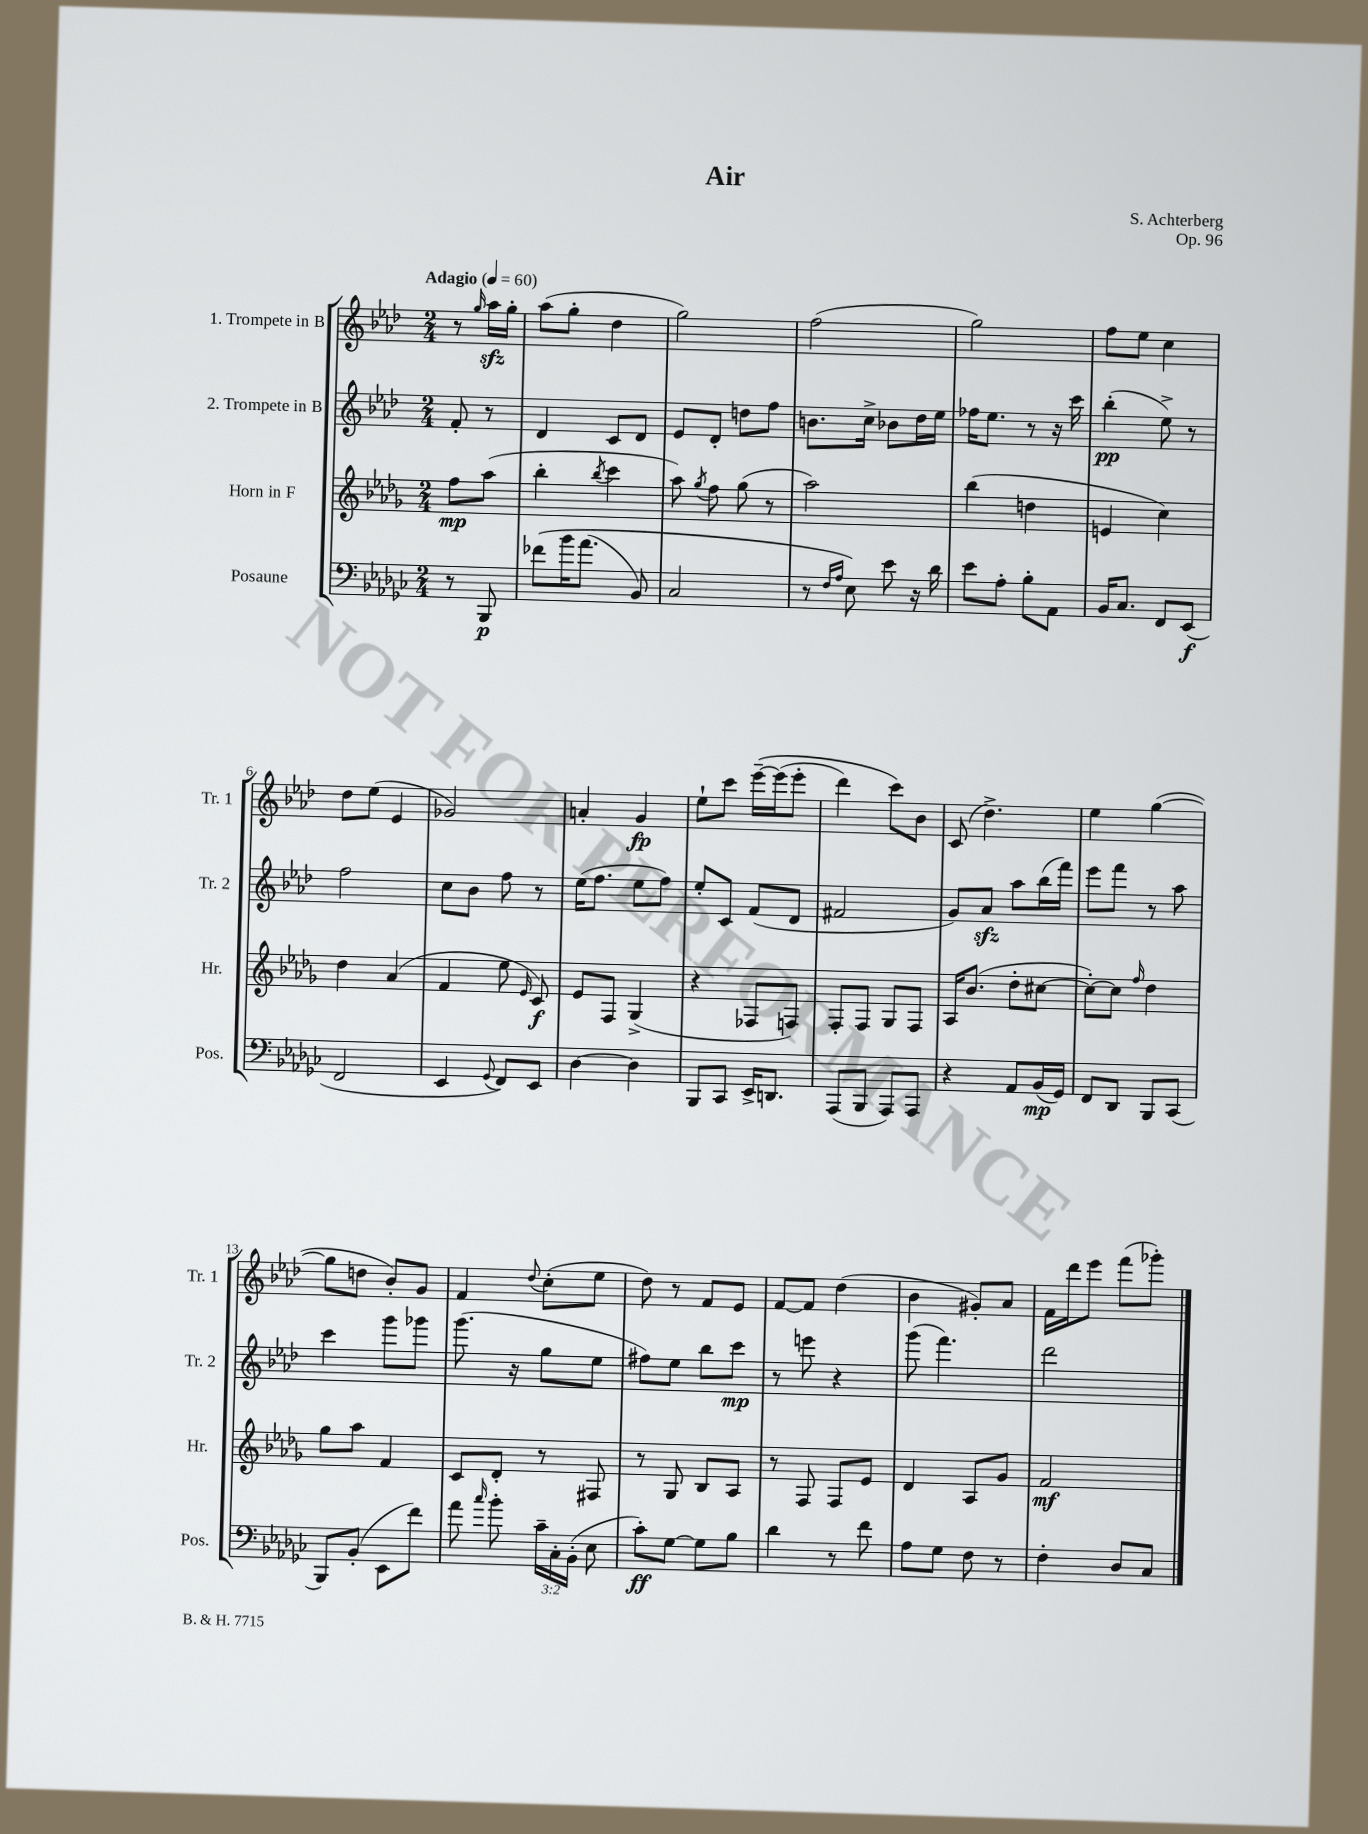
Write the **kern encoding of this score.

**kern	**kern	**kern	**kern
*staff4	*staff3	*staff2	*staff1
*clefF4	*clefG2	*clefG2	*clefG2
*k[b-e-a-d-g-c-]	*k[b-e-a-d-g-]	*k[b-e-a-d-]	*k[b-e-a-d-]
*M2/4	*M2/4	*M2/4	*M2/4
*MM60	*MM60	*MM60	*MM60
8r	8ff	8f'	8r
.	.	.	16qqgg
8BBB-	(8aa-	8r	16aa-
.	.	.	16gg'
=	=	=	=
&(8f-	4bb-'	4d-	(8aa-
16b-	.	.	8gg'
(8.a-	.	.	.
.	8qbb-	.	.
.	4ccc	8c	4dd-
8BB-)	.	8d-	.
=	=	=	=
2C-	8aa-)	8e-	2gg)
.	8qgg-	.	.
.	8ff	8d-'	.
.	(8gg-	8dd	.
.	8r	8ff	.
=	=	=	=
8r	2aa-)	8.b	(2ff
16qqF	.	.	.
16qqA-	.	.	.
8E-&)	.	.	.
.	.	16cc^	.
8e-	.	8b-	.
16r	.	16dd-	.
16d-	.	16ee-	.
=	=	=	=
8e-	(4bb-	16ff-	2gg)
.	.	8.ee-	.
8A-'	.	.	.
8B-'	4dd	8r	.
8AA-	.	16r	.
.	.	16ccc	.
=	=	=	=
16BB-	4e	(4bb-'	8ff
8.C-	.	.	.
.	.	.	8ee-
8FF	4cc)	8ee-^)	4cc
(8EE-	.	8r	.
=	=	=	=
2FF	4dd-	2ff	8dd-
.	.	.	(8ee-
.	(4a-	.	4e-
=	=	=	=
4EE-	4f	8cc	2g-)
.	.	8b-	.
8qqGG-	.	.	.
8FF)	8ee-	8ff	.
.	16qqe-	.	.
8EE-	8c)	8r	.
=	=	=	=
[4D-	8e-	(16ee-	4a'
.	.	8.ff	.
.	8F	.	.
4D-]	(4G-^	8ee-	4g
.	.	8ff)	.
=	=	=	=
8BBB-	4r	8ee-'	8ee-`
8CC-	.	8c	8ccc
16EE-^	8F-	(8f	&([16eee-~
8.DD	.	.	(16eee-]
.	8F)	8d-	8eee-'
=	=	=	=
(8AAA-	8F'	2f#	4ddd-)
8BBB-	8F	.	.
8AAA-)	8G-	.	8ccc&)
8AAA-	8F	.	8b-
=	=	=	=
4r	16A-	8g)	(8c
.	(8.b-	.	.
.	.	8a-	4.dd-^)
8AA-	8dd-'	8aa-	.
(16BB-	[8cc#	(16bb-	.
16GG-)	.	16fff)	.
=	=	=	=
8FF	8cc#'_)	8eee-	4ee-
8DD-	8cc#]	8fff	.
.	16qqff	.	.
8BBB-	4dd-	8r	([4gg
(8CC-	.	8aa-	.
=	=	=	=
8BBB-)	8gg-	4ccc	8gg]
(8BB-'	8aa-	.	8dd
8EE-	4f	8ggg	8b-')
8f)	.	8ggg-	8g
=	=	=	=
8a-	8c	(8.ggg	4f
16qqcc-	.	.	.
8b-'	8d-'	.	.
.	.	16r	.
.	.	.	8qqdd-
24c-~	8r	8gg	(8cc'
24C-'	.	.	.
(24BB-'	.	.	.
8E-	8F#	8ee-	8ee-
=	=	=	=
8c-')	8r	8ff#)	8dd-)
[8G-	8G-	8ee-	8r
8G-]	8B-	8bb-	8f
8B-	8A-	8ccc	8e-
=	=	=	=
4d-	8r	8r	[8f
.	8F	8eee	8f]
8r	8F	4r	(4dd-
8f	8e-	.	.
=	=	=	=
8A-	4d-	(8ggg	4b-
8G-	.	4.fff)	.
8F	8A-	.	8g#')
8r	8g-	.	8a-
=	=	=	=
4F'	2f	2ddd-	16f
.	.	.	16ddd-
.	.	.	8eee-
8D-	.	.	(8fff
8C-	.	.	8ggg-')
==	==	==	==
*-	*-	*-	*-
